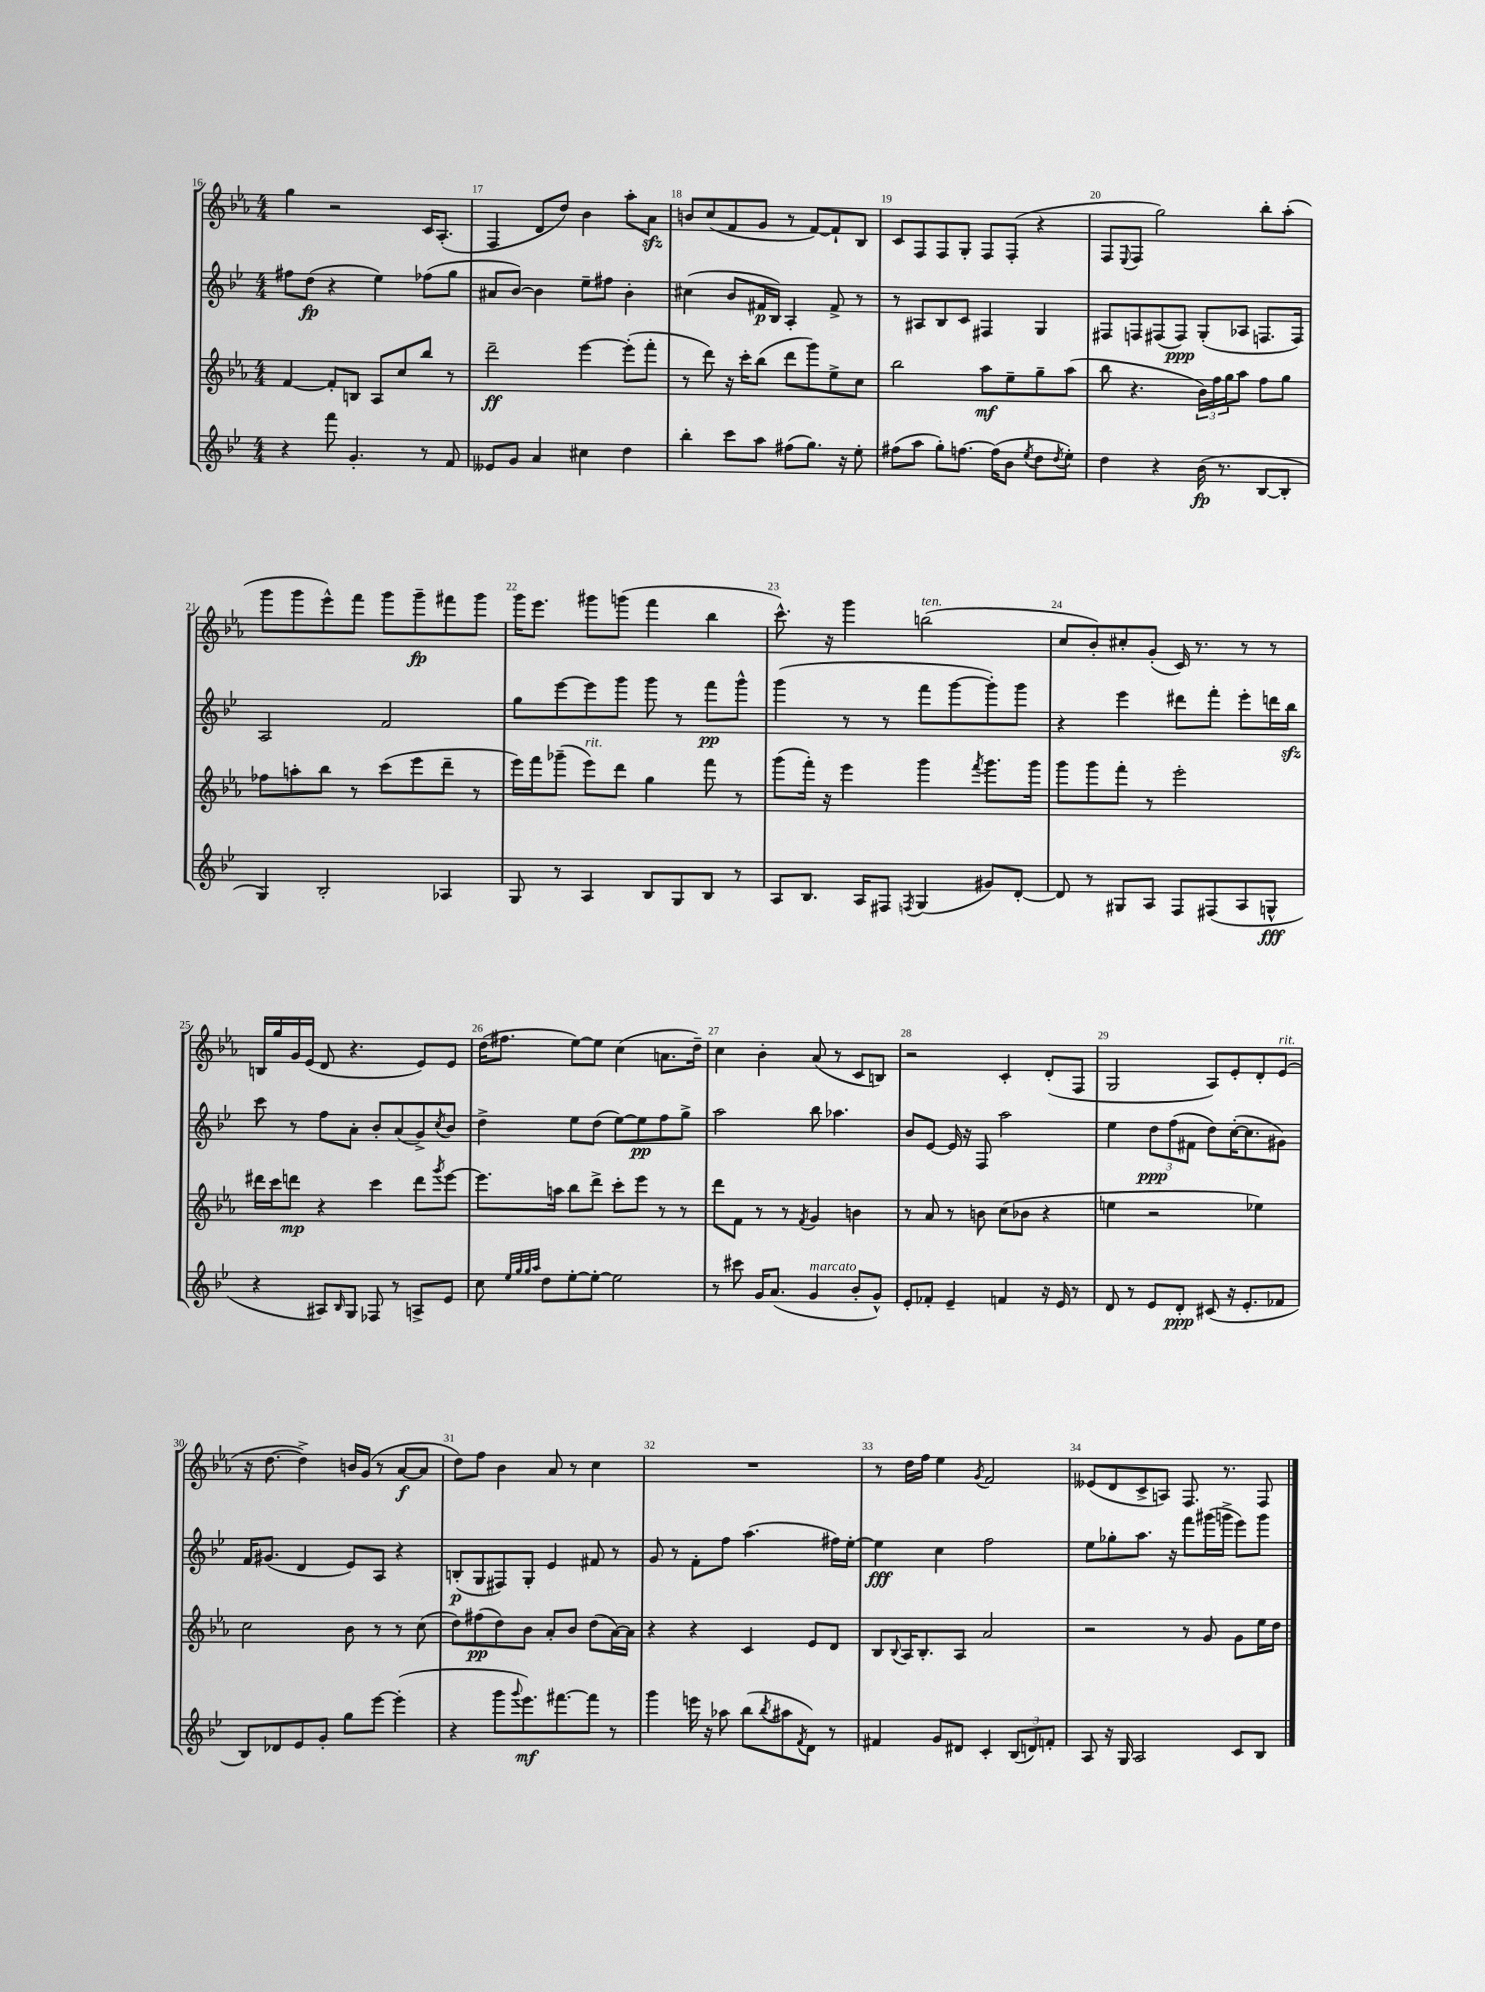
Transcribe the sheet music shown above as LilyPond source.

<<
\new StaffGroup <<
\new Staff = "s0" {
    \clef treble \key ees \major \numericTimeSignature \time 4/4
    g''4 r2 c'16 aes8.-.( |
    f4 d'8 d''8) bes'4 aes''8-. aes'8\sfz |
    b'8 c''8( f'8 g'8 r8 f'8~) f'8-! bes8 |
    c'8 f8 f8 g8-. f8 f8-.( r4 |
    f8 \appoggiatura { ees8 } f8 g''2) bes''8-. aes''8-.( |
    g'''8 g'''8 ees'''8-^) f'''8 g'''8 g'''8--\fp fis'''8 g'''8 |
    g'''16 ees'''8. gis'''8 g'''8( f'''4 bes''4 |
    c'''8.-^) r16 g'''4 b''2^\markup { \italic "ten." }( |
    c''8 bes'8-.) cis''8-. g'8-.( c'16) r8. r8 r8 |
    b16 g''16 g'16 ees'16( d'8 r4. ees'8) ees'8 |
    d''16( fis''8. ees''8~) ees''8 c''4( a'8. d''16--) |
    c''4 bes'4-. aes'8( r8 c'8 b8) |
    r2 c'4-. d'8-.( f8 |
    g2 aes8) ees'8-. d'8-. ees'8^\markup { \italic "rit." }( |
    r16 d''8.~ d''4->) b'16 g'16( r8 aes'8~\f aes'8 |
    d''8) f''8 bes'4 aes'8 r8 c''4 |
    R1 |
    r8 d''16 f''16 ees''4 \acciaccatura { g'8 } f'2 |
    eeses'8( d'8 c'8-> a8) f8. r8. f8 \bar "|." |
}
\new Staff = "s1" {
    \clef treble \key bes \major \numericTimeSignature \time 4/4
    fis''8 d''8\fp( r4 ees''4) fes''8( g''8 |
    ais'8 bes'8~) bes'4 ees''8-- fis''8 bes'4-. |
    cis''4( bes'8 fis'16\p bes16) a4-. fis'8-> r8 |
    r8 ais8 bes8 c'8 fis4 g4 |
    fis8 f8 fis8( fis8\ppp) g8-.( aes8 f8. f16) |
    a2 f'2 |
    g''8 ees'''8~ ees'''8 g'''8 g'''8 r8 f'''8\pp g'''8-^ |
    g'''4( r8 r8 f'''8 g'''8~ g'''8-.) g'''8 |
    r4 ees'''4 dis'''8 f'''8-. ees'''8-. d'''16 bes''16\sfz |
    c'''8 r8 f''8 a'8-. bes'8-. a'8( g'8->) \acciaccatura { c''8 } bes'8 |
    d''4-> ees''8 d''8( ees''8~) ees''8\pp f''8 g''8-> |
    a''2 bes''8 aes''4. |
    bes'8 ees'8~ ees'16 r16 f8 a''2 |
    ees''4 \tuplet 3/2 { d''8\ppp f''8( fis'8 } d''8) c''16~-.( c''8. gis'8) |
    f'16 gis'8.( d'4 ees'8) a8 r4 |
    b8-.\p( g8 fis8) g8-. ees'4 fis'8 r8 |
    g'8 r8 f'8-. f''8 a''4.( fis''16) ees''16~-. |
    ees''4\fff c''4 f''2 |
    ees''8 ges''8-. a''8. r16 f'''8 gis'''16( g'''16-> ees'''8) g'''8 \bar "|." |
}
\new Staff = "s2" {
    \clef treble \key ees \major \numericTimeSignature \time 4/4
    f'4~ f'8-. b8 aes8 c''8 bes''8 r8 |
    d'''2--\ff ees'''4~ ees'''8-.( f'''8-. |
    r8 d'''8) r16 c'''16-. bes''8( d'''8 g'''8) ees''8-> c''8 |
    bes''2 aes''8\mf ees''8-- g''8-- aes''8( |
    bes''8 r4. \tuplet 3/2 { bes'16) f''16 g''16 } aes''8 f''8 g''8 |
    fes''8 a''8-. bes''8 r8 c'''8( ees'''8 d'''8-- r8 |
    ees'''16) f'''16 ges'''8--( ees'''8^\markup { \italic "rit." }) d'''8 g''4 f'''8 r8 |
    g'''8( f'''16-.) r16 ees'''4 g'''4 \acciaccatura { f'''8 } g'''8. g'''16 |
    g'''8 g'''8 f'''8-. r8 ees'''2-. |
    dis'''16 c'''16 d'''8\mp r4 c'''4 d'''8 \acciaccatura { g'''8 } ees'''8~ |
    ees'''8. a''16 bes''8 d'''8-> c'''8-. ees'''8 r8 r8 |
    d'''8 f'8 r8 r8 \acciaccatura { f'8 } g'4 b'4 |
    r8 aes'8 r8 b'8 c''8( bes'8 r4 |
    e''4 r2 ees''4) |
    c''2 bes'8 r8 r8 c''8( |
    d''8) fis''8\pp( d''8) bes'8 aes'8-. bes'8 d''8( aes'16~) aes'16 |
    r4 r4 c'4 ees'8 d'8 |
    bes8 \appoggiatura { bes8 } aes16 bes8.-. aes8 aes'2 |
    r2 r8 g'8 g'8 ees''16 d''16 \bar "|." |
}
\new Staff = "s3" {
    \clef treble \key bes \major \numericTimeSignature \time 4/4
    r4 f'''8 g'4.-. r8 f'8 |
    eeses'8 g'8 a'4 cis''4 d''4 |
    bes''4-. c'''8 a''8 fis''8( g''8.) r16 ees''8-. |
    fis''8( a''8 g''8-.) f''8.~ f''16( bes'8 \acciaccatura { ees''8 } d''8 \acciaccatura { d''8 } ees''8-.) |
    d''4 r4 bes'16\fp( r8. bes8~ bes8-. |
    g4) bes2-. aes4 |
    g8 r8 a4 bes8 g8 bes8 r8 |
    a8 bes8. a16 fis8 \acciaccatura { f8 } g4( gis'8) d'8~-. |
    d'8 r8 gis8 a8 f8 fis8( a8 g8-^\fff |
    r4 ais8) \grace { bes16 } g8 fes8 r8 a8-> ees'8 |
    c''8 \grace { ees''32 g''32 g''32 a''32 } d''8 ees''8~-. ees''8~-. ees''2 |
    r8 cis'''8 g'16 a'8.( g'4^\markup { \italic "marcato" } bes'8-. g'8-^) |
    ees'8-. fes'8-. ees'4-- f'4 r16 ees'16 r8 |
    d'8 r8 ees'8 d'8-.\ppp cis'8( r16 ees'8.-. fes'8 |
    bes8) des'8 ees'8 g'8-. g''8 ees'''8~ ees'''4-.( |
    r4 g'''8 \appoggiatura { g'''8 } ees'''8.\mf) fis'''8.~ fis'''8 r8 |
    g'''4 e'''16 r16 aes''8 bes''8( \acciaccatura { bes''8 } ais''8 \acciaccatura { f'8 } d'8) r8 |
    fis'4 g'8 dis'8 c'4-. \tuplet 3/2 { bes8( d'8) f'8-. } |
    a8 r16 g16 a2 c'8 bes8 \bar "|." |
}
>>
>>
\layout { \context { \Score currentBarNumber = #16 \override BarNumber.break-visibility = ##(#f #t #t) barNumberVisibility = #all-bar-numbers-visible } }
